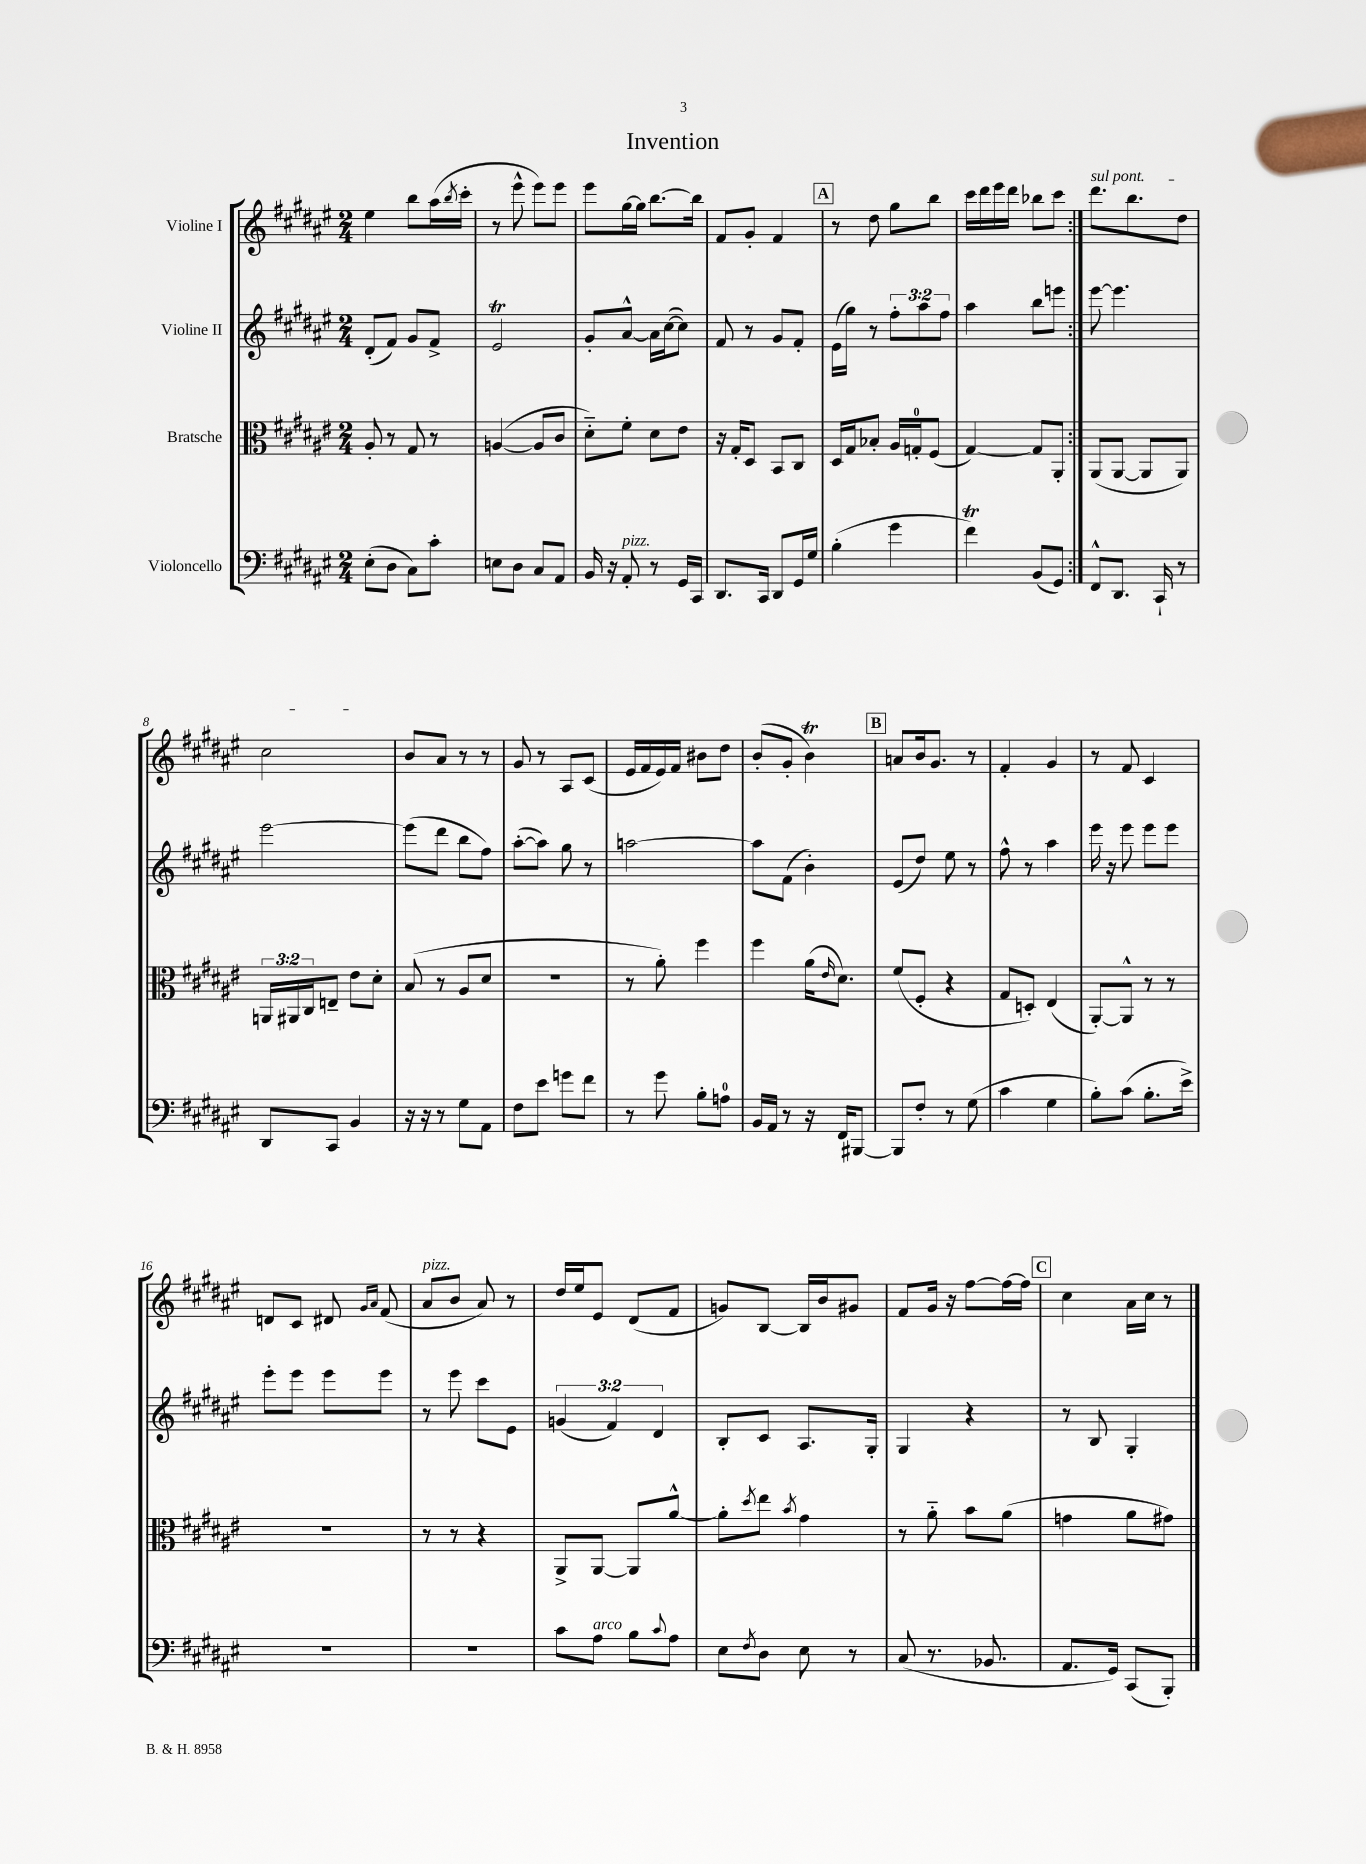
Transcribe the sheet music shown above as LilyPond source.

\header { title = "Invention" }
<<
\new StaffGroup <<
\new Staff = "s0" \with { instrumentName = "Violine I" } {
    \clef treble \key fis \major \numericTimeSignature \time 2/4
    \repeat volta 2 { eis''4 b''8 ais''16( \acciaccatura { b''8 } cis'''16-. |
    r8 eis'''8-^ eis'''8) eis'''8 |
    eis'''8 gis''16~ gis''16 b''8.~ b''16 |
    fis'8 gis'8-. fis'4 |
    \mark \markup { \box "A" } r8 dis''8 gis''8 b''8 |
    cis'''16 dis'''16 eis'''16 dis'''16 bes''8 cis'''8 | }
    \once \override TextSpanner.bound-details.left.text = \markup { \italic "sul pont." } dis'''8.\startTextSpan b''8. dis''8 |
    cis''2\stopTextSpan |
    b'8 ais'8 r8 r8 |
    gis'8 r8 ais8 cis'8( |
    eis'16 fis'16 eis'16) fis'16 bis'8 dis''8 |
    b'8-.( gis'8-. b'4\trill) |
    \mark \markup { \box "B" } a'8 b'16 gis'8. r8 |
    fis'4-. gis'4 |
    r8 fis'8 cis'4 |
    d'8 cis'8 dis'8 \grace { gis'16 ais'16 } fis'8( |
    ais'8^\markup { \italic "pizz." } b'8 ais'8) r8 |
    dis''16 eis''16 eis'8 dis'8( fis'8 |
    g'8) b8~ b16 b'16 gis'8 |
    fis'8 gis'16 r16 fis''8~ fis''16~ fis''16 |
    \mark \markup { \box "C" } cis''4 ais'16 cis''16 r8 \bar "|." |
}
\new Staff = "s1" \with { instrumentName = "Violine II" } {
    \clef treble \key fis \major \numericTimeSignature \time 2/4 \override Staff.TupletNumber.text = #tuplet-number::calc-fraction-text
    \repeat volta 2 { dis'8-.( fis'8) gis'8 fis'8-> |
    eis'2\trill |
    gis'8-. ais'8~-^ ais'16 cis''16~( cis''8) |
    fis'8 r8 gis'8 fis'8-. |
    \mark \markup { \box "A" } eis'16( gis''16) r8 \tuplet 3/2 { fis''8-. ais''8 fis''8 } |
    ais''4 b''8 e'''8 | }
    eis'''8~ eis'''4. |
    eis'''2~ |
    eis'''8( dis'''8 b''8 fis''8) |
    ais''8~-.( ais''8) gis''8 r8 |
    a''2~ |
    a''8 fis'8( b'4-.) |
    \mark \markup { \box "B" } eis'8( dis''8) eis''8 r8 |
    fis''8-^ r8 ais''4 |
    eis'''16 r16 eis'''8 eis'''8 eis'''8 |
    eis'''8-. eis'''8 eis'''8 eis'''8 |
    r8 eis'''8 cis'''8 eis'8 |
    \tuplet 3/2 { g'4( fis'4) dis'4 } |
    b8-. cis'8 ais8. gis16-. |
    gis4 r4 |
    \mark \markup { \box "C" } r8 b8 gis4-. \bar "|." |
}
\new Staff = "s2" \with { instrumentName = "Bratsche" } {
    \clef alto \key fis \major \numericTimeSignature \time 2/4 \override Staff.TupletNumber.text = #tuplet-number::calc-fraction-text
    \repeat volta 2 { ais8-. r8 gis8 r8 |
    a4~( a8 cis'8 |
    dis'8-_) fis'8-. dis'8 eis'8 |
    r16 gis16-. dis8 b,8 cis8 |
    \mark \markup { \box "A" } dis16 gis16 bes8-. ais16 g16-0-. fis8( |
    gis4~) gis8 ais,8-. | }
    ais,8( ais,8~ ais,8 ais,8) |
    \tuplet 3/2 { a,16 ais,16 cis16 } e8-- eis'8 dis'8-. |
    b8( r8 ais8 dis'8 |
    R2 |
    r8 ais'8-.) fis''4 |
    fis''4 ais'16( \grace { eis'16 } dis'8.) |
    \mark \markup { \box "B" } fis'8( fis8-. r4 |
    gis8 d8-.) eis4( |
    ais,8~-.) ais,8-^ r8 r8 |
    r2 |
    r8 r8 r4 |
    ais,8-> ais,8~ ais,8 ais'8~-^ |
    ais'8-. \acciaccatura { dis''8 } eis''8 \acciaccatura { b'8 } gis'4 |
    r8 ais'8-_ b'8 ais'8( |
    \mark \markup { \box "C" } g'4 ais'8 gis'8) \bar "|." |
}
\new Staff = "s3" \with { instrumentName = "Violoncello" } {
    \clef bass \key fis \major \numericTimeSignature \time 2/4
    \repeat volta 2 { eis8-.( dis8 cis8) cis'8-. |
    e8 dis8 cis8 ais,8 |
    b,16 r16 ais,8-.^\markup { \italic "pizz." } r8 gis,16 cis,16 |
    dis,8. cis,16 dis,8 gis,16 gis16 |
    \mark \markup { \box "A" } b4-.( gis'4 |
    fis'4\trill) b,8( gis,8) | }
    fis,8-^ dis,8. cis,16-! r8 |
    dis,8 cis,8 b,4 |
    r16 r16 r8 gis8 ais,8 |
    fis8 eis'8 g'8 fis'8 |
    r8 gis'8 b8-. a8-0 |
    b,16 ais,16 r8 r16 fis,16 bis,,8~ |
    \mark \markup { \box "B" } bis,,8 fis8-. r8 gis8( |
    cis'4 gis4 |
    b8-.) cis'8( b8.-. eis'16->) |
    r2 |
    r2 |
    cis'8 ais8^\markup { \italic "arco" } b8 \appoggiatura { cis'8 } ais8 |
    eis8 \acciaccatura { fis8 } dis8 eis8 r8 |
    cis8( r8. bes,8. |
    \mark \markup { \box "C" } ais,8. gis,16) cis,8( b,,8-.) \bar "|." |
}
>>
>>
